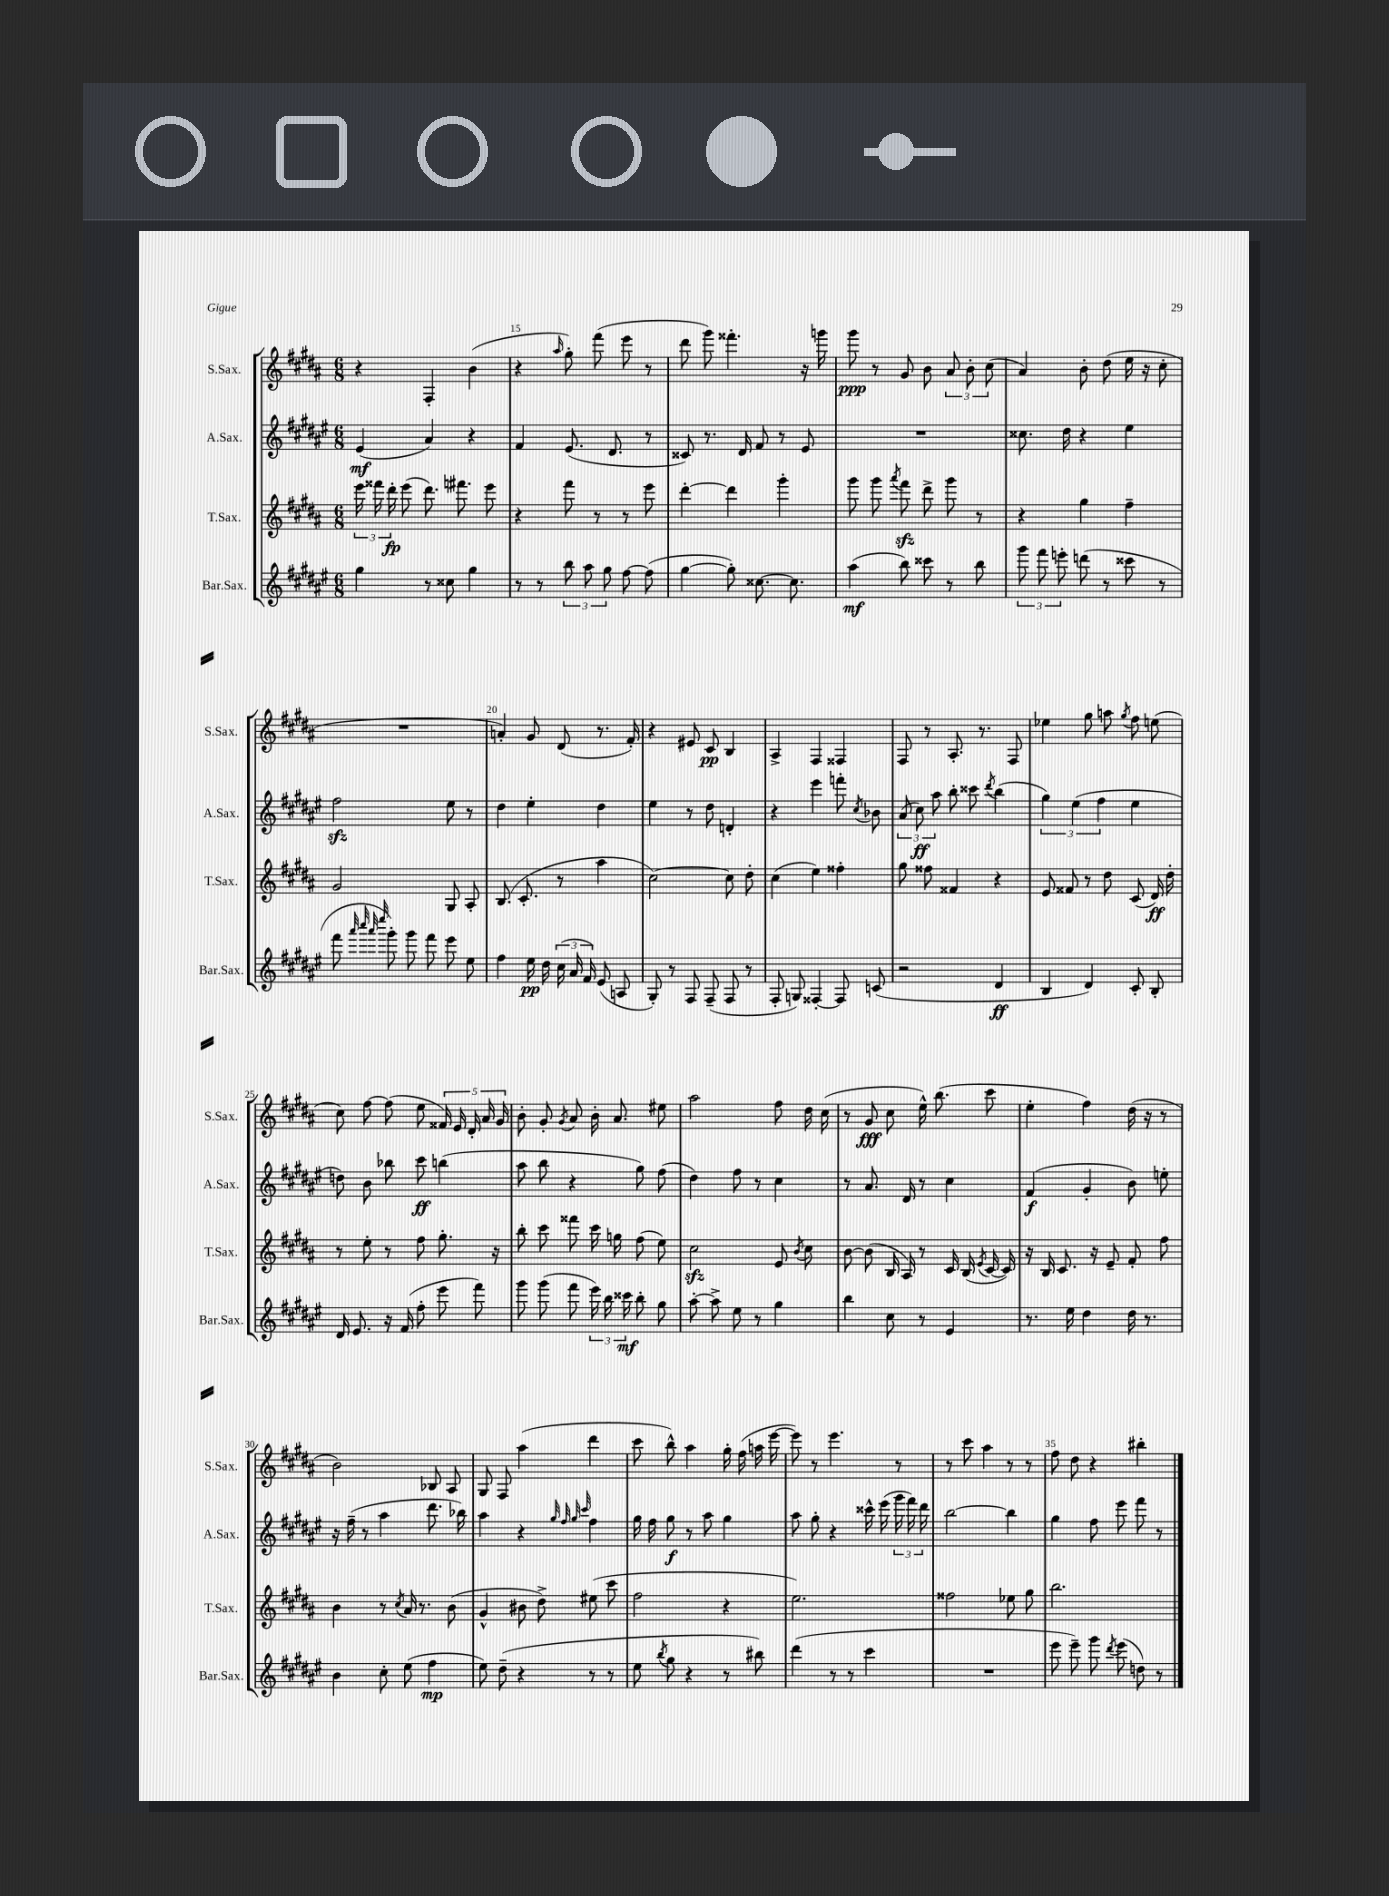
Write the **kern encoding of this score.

**kern	**kern	**kern	**kern
*staff4	*staff3	*staff2	*staff1
*clefG2	*clefG2	*clefG2	*clefG2
*k[f#c#g#d#a#e#]	*k[f#c#g#d#a#]	*k[f#c#g#d#a#e#]	*k[f#c#g#d#a#]
*M6/8	*M6/8	*M6/8	*M6/8
4gg#	24eee	(4e#	4r
.	24fff##	.	.
.	24ddd#'	.	.
.	(8eee	.	.
8r	8.ddd#)	4a#)	4F#'
8cc##	.	.	.
.	8.fff#	.	.
4gg#	.	4r	(4b
.	8eee	.	.
=	=	=	=
8r	4r	4f#	4r
8r	.	.	.
.	.	.	16qqaa#
12bb	8fff#	(8.e#	8gg#')
12aa#	.	.	.
.	8r	.	(8fff#
12gg#	.	.	.
.	.	8.d#	.
[8ff#	8r	.	8eee
(8ff#]	8eee	8r	8r
=	=	=	=
[4gg#	[4ddd#'	8c##)	8ddd#
.	.	8.r	8ggg#)
8gg#'])	4ddd#]	.	4.fff##'
.	.	16d#	.
[8.cc##	.	8f#	.
.	4ggg#'	8r	.
8.cc##]	.	.	.
.	.	8e#	16r
.	.	.	16ggg
=	=	=	=
(4aa#	8ggg#	2.r	8ggg#
.	8ggg#	.	8r
.	8qaaa#	.	.
8bb)	8fff#	.	8g#
8ccc##	8ddd#^	.	8b
8r	8ggg#	.	12a#
.	.	.	12b'
8bb	8r	.	.
.	.	.	(12cc#
=	=	=	=
12ggg#	4r	8.cc##	4a#)
12fff#	.	.	.
12eee'	.	.	.
.	.	16dd#	.
(8ddd	4gg#	4r	8b'
8r	.	.	(8dd#
8ccc##	4ff#~	4ee#	16ee
.	.	.	16r
8r	.	.	8cc#'
=	=	=	=
8fff#	2g#	2ff#	2.r
32qqaaa#	.	.	.
32qqcccc#	.	.	.
32qqaaa#	.	.	.
32qqeeee#	.	.	.
8ggg#')	.	.	.
8ggg#	.	.	.
8fff#	.	.	.
8eee#	8G#	8ee#	.
8ee#	8A#'	8r	.
=	=	=	=
4ff#	(8.B	4dd#	4a')
.	8.c#'	.	.
16ee#	.	4ee#'	8g#
16dd#	.	.	.
(24cc#	8r	.	(8d#
24a#	.	.	.
24f#)	.	.	.
(8e#	4aa#	4dd#	8.r
8A	.	.	.
.	.	.	16f#')
=	=	=	=
8G#')	[2cc#)	4ee#	4r
8r	.	.	.
8F#	.	8r	8e#
(8F#~	.	8dd#	8c#
8F#	8cc#]	4d'	4B
8r	8dd#'	.	.
=	=	=	=
8F#'	(4cc#	4r	4A#^
8G)	.	.	.
[4F##'	4ee)	4eee#	4F#
8F##]	4ff##'	8fff'	4F##
.	.	8qcc#	.
(8c	.	8b-	.
=	=	=	=
2r	8gg#	(12a#	8F#
.	.	12cc#)	.
.	8ff##	.	8r
.	.	12aa#	.
.	4f##	8bb'	8.A#'
.	.	8ccc##	.
.	.	.	8.r
.	.	8qddd#	.
4d#	4r	(4bb	.
.	.	.	8F#
=	=	=	=
4B	8e	6gg#)	4ee-
.	8f##	.	.
.	.	(6ee#	.
4d#)	8r	.	8gg#
.	.	6ff#	.
.	8dd#	.	8aa
.	.	.	8qgg#
8c#'	(8c#	4ee#	8ff#
8B'	16d#)	.	(8ee
.	16dd#'	.	.
=	=	=	=
16d#	8r	8dd)	8cc#)
8.e#	.	.	.
.	8ee'	8b	[8ff#
16r	8r	8bb-	(8ff#]
(16f#	.	.	.
8ff#'	8ff#	8ccc#	8ee
8eee#	8.gg#'	(4bb	20f##)
.	.	.	20e
.	.	.	20d#'
8fff#)	.	.	.
.	.	.	20a#
.	16r	.	.
.	.	.	20g#
=	=	=	=
8ggg#	8bb'	8aa#	8b'
(8ggg#	8ccc#	8bb	8g#'
.	.	.	8qg#
8fff#	8fff##	4r	8a#
24eee#)	16ccc#	.	16b'
24bb	.	.	.
.	16gg	.	8.a#
24ccc##	.	.	.
8bb'	(8ff#	8gg#)	.
8gg#	8ee)	(8ff#	8ee#
=	=	=	=
[8aa#'	2cc#	4dd#)	2aa#
8aa#^]	.	.	.
8ee#	.	8ff#	.
8r	.	8r	.
4gg#	8e	4cc#	8ff#
.	8qb	.	.
.	8cc#	.	16dd#
.	.	.	(16cc#
=	=	=	=
4bb	[8b	8r	8r
.	(8b]	8.a#	8g#
8cc#	16B	.	8cc#
.	16A#)	16d#	.
8r	8r	8r	16ee^^)
.	.	.	(8.bb
4e#	16c#	4cc#	.
.	(16B	.	.
.	8qe	.	.
.	[16c#	.	8ccc#
.	16c#])	.	.
=	=	=	=
8.r	16r	(4f#	4ee'
.	16B	.	.
.	8.c#	.	.
16ee#	.	.	.
4dd#	.	4g#'	4ff#)
.	16r	.	.
.	8e~	.	.
16dd#	8f#'	8b)	(16dd#
8.r	.	.	16r
.	8ff#	8ee'	8r
=	=	=	=
4b	4b	16r	2b)
.	.	(16ff#~	.
.	.	8r	.
8cc#'	8r	4aa#	.
.	8qcc#	.	.
(8ee#	16a#	.	.
.	8.r	.	.
4ff#	.	8.ddd#	8B-
.	(8b	.	8A#
.	.	16bb-)	.
=	=	=	=
8ee#)	4g#^^	4aa#	8G#
(8dd#~	.	.	8F#
4r	8b#	4r	(4aa#
.	8dd#^)	.	.
.	.	32qqgg#	.
.	.	32qqff#	.
.	.	32qqgg#	.
.	.	32qqccc#	.
8r	(8ee#	4ff#	4ddd#
8r	8ccc#	.	.
=	=	=	=
8ee#	2ff#	16gg#	8ccc#
.	.	16ff#	.
8qbb	.	.	.
8gg#	.	8gg#	8bb^^)
4r	.	8r	4aa#
.	.	8aa#	.
8r	4r	4gg#	16gg#'
.	.	.	(16ff#
8bb#)	.	.	16aa
.	.	.	[16eee
=	=	=	=
(4ddd#	2.ee)	8aa#	8eee])
.	.	8gg#'	8r
8r	.	4r	4.eee
8r	.	.	.
4ccc#	.	16ccc##^^	.
.	.	(16eee#	.
.	.	24ggg#	8r
.	.	24fff#)	.
.	.	24ddd#	.
=	=	=	=
2.r	2ff##	[2bb	8r
.	.	.	8ccc#
.	.	.	4aa#
.	8ee-	4bb]	8r
.	8gg#	.	8r
=	=	=	=
8eee#	2.bb	4gg#	8ff#
8eee#~)	.	.	8dd#
8ggg#	.	8ff#	4r
8qddd#	.	.	.
(8eee#	.	8eee#	.
8dd)	.	8fff#	4bb#'
8r	.	8r	.
==	==	==	==
*-	*-	*-	*-
